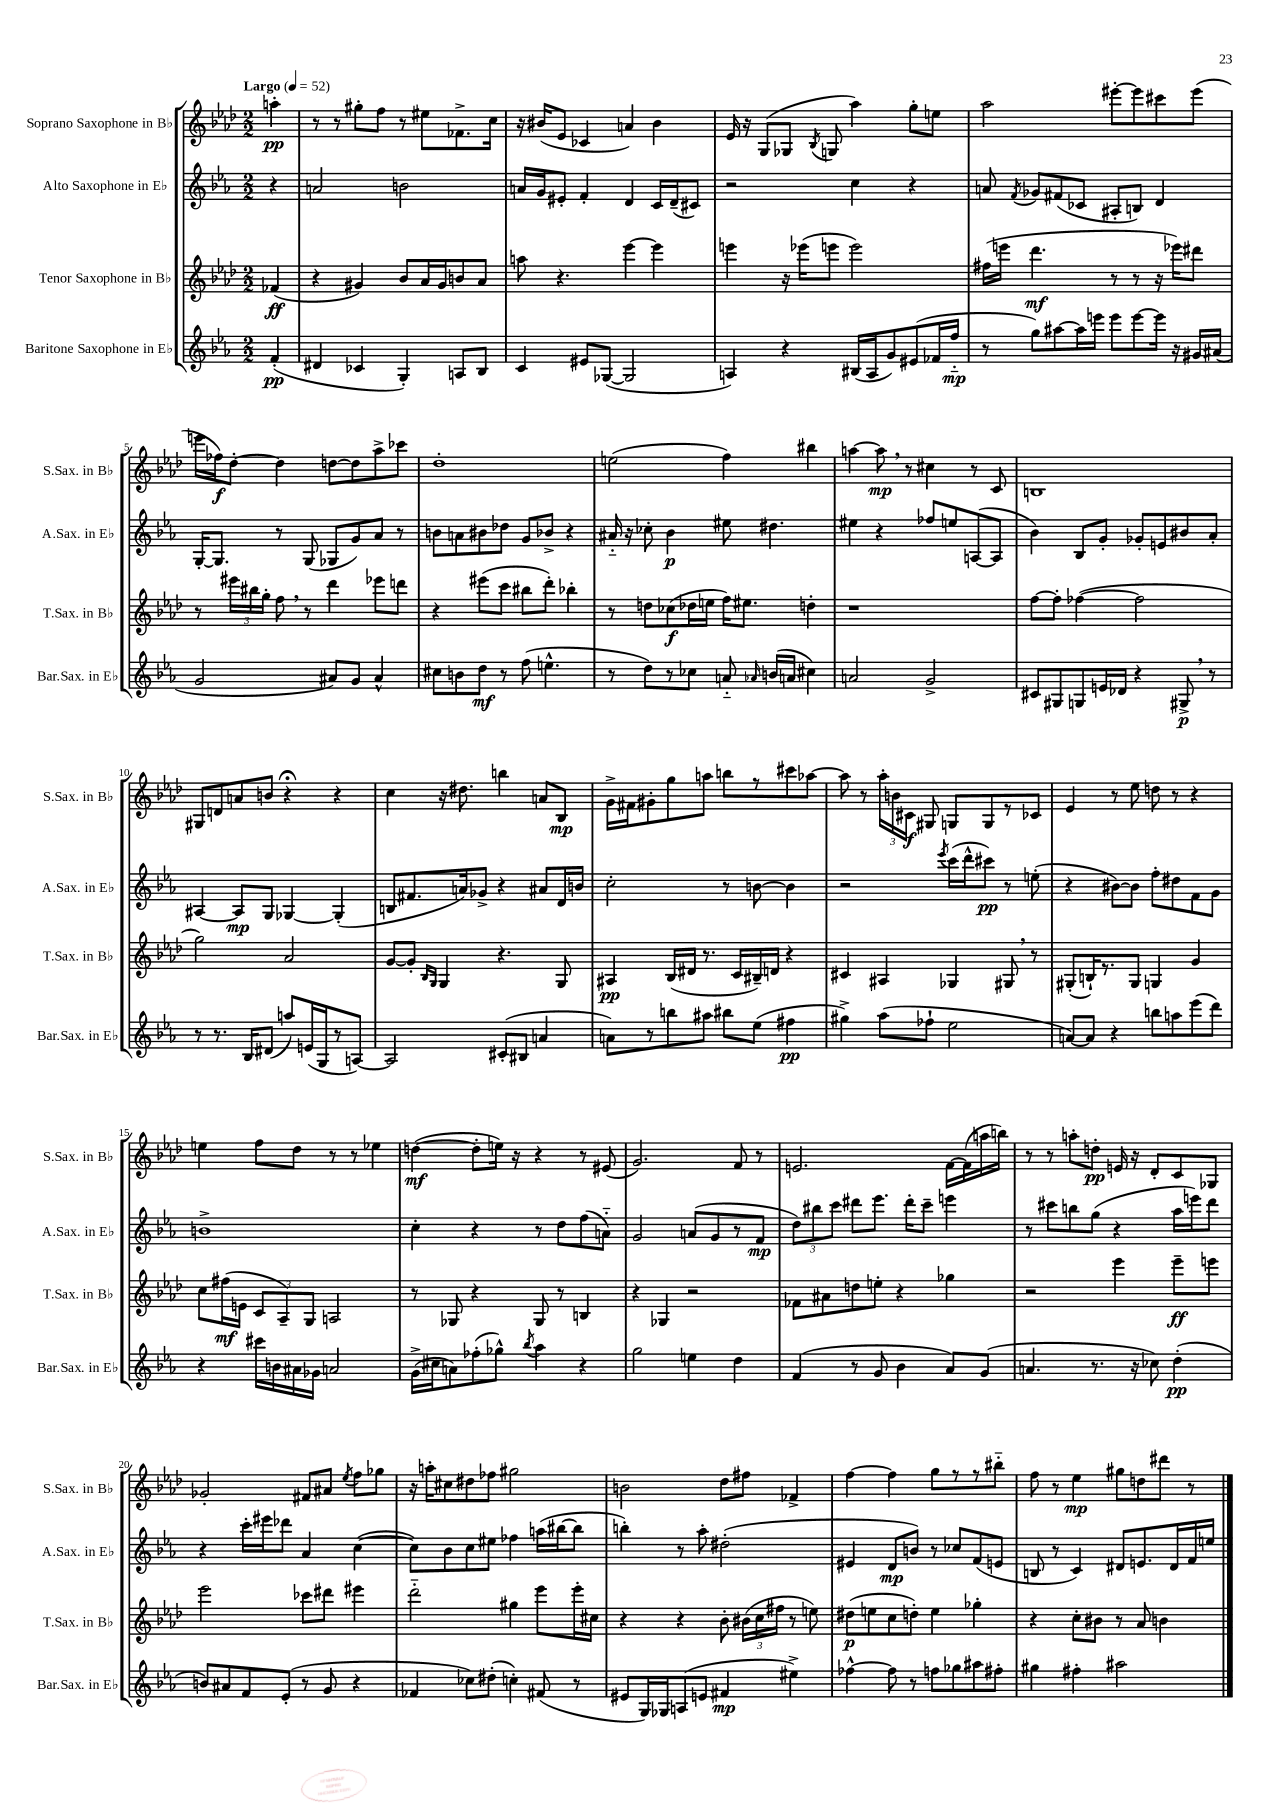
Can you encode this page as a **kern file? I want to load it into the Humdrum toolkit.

**kern	**kern	**kern	**kern
*staff4	*staff3	*staff2	*staff1
*clefG2	*clefG2	*clefG2	*clefG2
*k[b-e-a-]	*k[b-e-a-d-]	*k[b-e-a-]	*k[b-e-a-d-]
*M2/2	*M2/2	*M2/2	*M2/2
*MM52	*MM52	*MM52	*MM52
(4f'	(4f-	4r	4aa'
=	=	=	=
4d#	4r	2a	8r
.	.	.	8r
4c-	4g#)	.	8gg#'
.	.	.	8ff
4G')	8b-	2b	8r
.	16a-	.	8ee#
.	16g#	.	.
8A	8b	.	8.f-^
8B-	8a-	.	.
.	.	.	16cc
=	=	=	=
4c	8aa	16a	16r
.	.	16g	(16b#
.	4.r	8e#'	8e-
8e#	.	4f'	4c-
([8G-	.	.	.
2G-]	[4eee-	4d	4a)
.	4eee-]	16c	4b#
.	.	(16d~	.
.	.	8c#)	.
=	=	=	=
4A)	4eee	2r	16e-
.	.	.	16r
.	.	.	(8G
4r	16r	.	8G-
.	(16eee-	.	.
.	.	.	8qB-
.	8eee	.	8G
(16B#	2eee)	4cc	4aa-)
16A	.	.	.
8g)	.	.	.
(8e#	.	4r	8gg'
16f-	.	.	8ee
16ff'~	.	.	.
=	=	=	=
8r	(16ff#	8a	2aa-
.	16eee	.	.
.	.	8qf	.
8gg)	4.ddd-	8g-	.
[8aa#	.	(8f#	.
16aa#]	.	8c-	.
16eee	.	.	.
8eee	8r	8A#'	[8eee#'
[8eee	8r	8B)	8eee#]
16eee]	16r	4d	8ccc#
16r	16eee-)	.	.
16g#	8ddd#	.	(8eee#
(16a#	.	.	.
=	=	=	=
2g	8r	[16G'	16eee
.	.	8.G]	16ff-)
.	24eee#	.	[8dd-'
.	24bb#	.	.
.	24gg'	.	.
.	8ff	8r	4dd-]
.	8r	(8G	.
8a#)	4ddd-	8G-	[8dd
8g	.	8g)	8dd]
4a#^^	8eee-	8a-	8aa-^
.	8ddd	8r	8ccc-
=	=	=	=
8cc#	4r	8b	1dd-'
8b	.	8a	.
8dd	(8eee#	8b#	.
8r	8ccc	8dd-	.
(8ff	8bb#	8g	.
4.ee^^	8ddd-')	8b-^	.
.	4bb-'	4r	.
=	=	=	=
8r	8r	16a#'~	(2ee
.	.	16r	.
8dd)	8dd	8cc-'	.
8r	(8cc-	4b-	.
8cc-	16dd-	.	.
.	16ee	.	.
8a'~	16ff)	8ee#	4ff)
.	8.ee#	.	.
16qqa-	.	.	.
(16b	.	4.dd#	.
16a	.	.	.
4cc#)	4dd'	.	4bb#
=	=	=	=
2a	1r	4ee#	[4aa
.	.	4r	8aa]
.	.	.	8r
2g^	.	8ff-	4cc#
.	.	8ee	.
.	.	([8A	8r
.	.	8A]	8c
=	=	=	=
8c#	[8ff	4b-)	1B
8G#	8ff']	.	.
8G	([4ff-	8B-	.
16e	.	8g'	.
16d-	.	.	.
4r	2ff-]	8g-'	.
.	.	8e	.
8G#^	.	8b#	.
8r	.	8a-'	.
=	=	=	=
8r	2gg)	[4A#	8G#
8.r	.	.	8d
.	.	8A#]	8a
16B-	.	.	.
(8d#	.	8G	8b
8aa)	2a-	[4G-	4r;
(16e	.	.	.
16G	.	.	.
8r	.	(4G-']	4r
[8A)	.	.	.
=	=	=	=
2A]	[8g	8B	4cc
.	8g']	8.f#	.
.	16qqB-	.	.
.	16qqG	.	.
.	4G	.	16r
.	.	16a)	8.dd#
.	.	8g-^	.
(8c#'	4.r	4r	4bb
8B#	.	.	.
4a	.	8a#	8a
.	8G	16d	8B-
.	.	16b	.
=	=	=	=
8a)	4A#	2cc'	16g^
.	.	.	16f#
8r	.	.	8g#'
8bb	(16B-	.	8gg
.	16d#	.	.
8aa#	8.r	.	8aa
8bb#	.	8r	8bb
.	16c	.	.
(8ee-	16B#~)	[8b	8r
.	16d	.	.
4ff#	4r	4b]	8ccc#
.	.	.	[8aa-
=	=	=	=
4gg#^)	4c#	2r	8aa-]
.	.	.	8r
(8aa-	4A#	.	24aa-'
.	.	.	24b
.	.	.	24c#
8ff-`	.	.	8G#
.	.	8qeee-	.
2ee-	4G-	(16ccc	8G
.	.	16ddd^^	.
.	.	8ccc#)	8G
.	8G#	8r	8r
.	8r	(8ee'	8c-
=	=	=	=
[8a)	(8G#'	4r	4e-
8a]	16B`)	.	.
.	8.r	.	.
4r	.	[8b#)	8r
.	8G#	8b#]	8ee-
8bb	4G	8ff'	8dd
8aa	.	8dd#	8r
(8eee-	4g	8f	4r
8ddd)	.	8g	.
=	=	=	=
4r	8cc	1b^	4ee
.	(16ff#	.	.
.	16e	.	.
16ccc#	12c	.	8ff
16b	.	.	.
.	12A-~)	.	.
16a#	.	.	8dd-
.	12G	.	.
16g-	.	.	.
2a	2A	.	8r
.	.	.	8r
.	.	.	4ee-
=	=	=	=
(16g^	8r	4cc'	([4dd
16cc#	.	.	.
8a)	8G-	.	.
(8ff-'	4r	4r	8dd']
8gg-^^)	.	.	16ee)
.	.	.	16r
8qbb-	.	.	.
4aa-	8G-	8r	4r
.	8r	8dd	.
4r	4B	(8ff	8r
.	.	8a'~)	(8e#
=	=	=	=
2gg	4r	2g	2.g)
.	4G-	.	.
4ee	2r	(8a	.
.	.	8g	.
4dd	.	8r	8f
.	.	8f	8r
=	=	=	=
(4f	8f-	12dd)	2.e
.	.	12bb#	.
.	8a#	.	.
.	.	12ccc	.
8r	8dd	8ddd#	.
8g	8ee'	8.eee-	.
4b-	4r	.	.
.	.	16ddd#'	.
.	.	8ccc~	.
8a-)	4gg-	4eee	[16f
.	.	.	(16f]
(8g	.	.	16aa
.	.	.	16bb)
=	=	=	=
4.a	2r	8r	8r
.	.	8ccc#	8r
.	.	8bb	8aa'
8.r	.	(8gg	8dd'
.	4eee-	4r	16e
16r	.	.	16r
8cc-)	.	.	8d-'
(4dd'	8eee-~	16aa-	8c
.	.	16eee)	.
.	8eee	8ddd	8G-
=	=	=	=
8b)	2eee-	4r	2g-'
8a#	.	.	.
8f	.	16ccc'	.
.	.	16eee#	.
(8e-'	.	8ddd-	.
8r	8ccc-	4a-	8f#
8g	8ddd#	.	8a#
.	.	.	8qee-
4r	4eee#	([4cc	8ff
.	.	.	8gg-
=	=	=	=
4f-	2ddd-'~	8cc])	16r
.	.	.	16aa'
.	.	8b-	8cc#
8cc-)	.	8cc	8dd#
(8dd#'	.	8ee#	8ff-
4cc')	4gg#	4ff-	2gg#
(8f#	8eee-	(16aa	.
.	.	[16bb#	.
8r	16eee-'	8bb#]	.
.	16cc#	.	.
=	=	=	=
8e#	4r	4bb')	2b
16G)	.	.	.
16G-	.	.	.
(8A	4r	8r	.
8e	.	8aa-'	.
4f#	8b-'	(2dd#'	8dd-
.	(24b#	.	8ff#
.	24cc	.	.
.	24ff#	.	.
4ee#^)	8r	.	4f-^
.	8ee)	.	.
=	=	=	=
[4ff-^^	(8dd#	4e#	[4ff
.	8ee	.	.
8ff-]	8cc	8d	4ff]
8r	8dd')	8b)	.
8ff	4ee	8r	8gg
8gg-	.	8cc-	8r
8aa#	4gg-'	(8f	8r
8ff#'	.	8e	8bb#'~
=	=	=	=
4gg#	4r	8B	8ff
.	.	8r	8r
4ff#'	8cc'	4c)	4ee-
.	8b#	.	.
2aa#	8r	8d#	8gg#
.	8a-	8.e	8dd
.	4b	.	8ddd#
.	.	16d#	.
.	.	16f	8r
.	.	16ee	.
==	==	==	==
*-	*-	*-	*-
